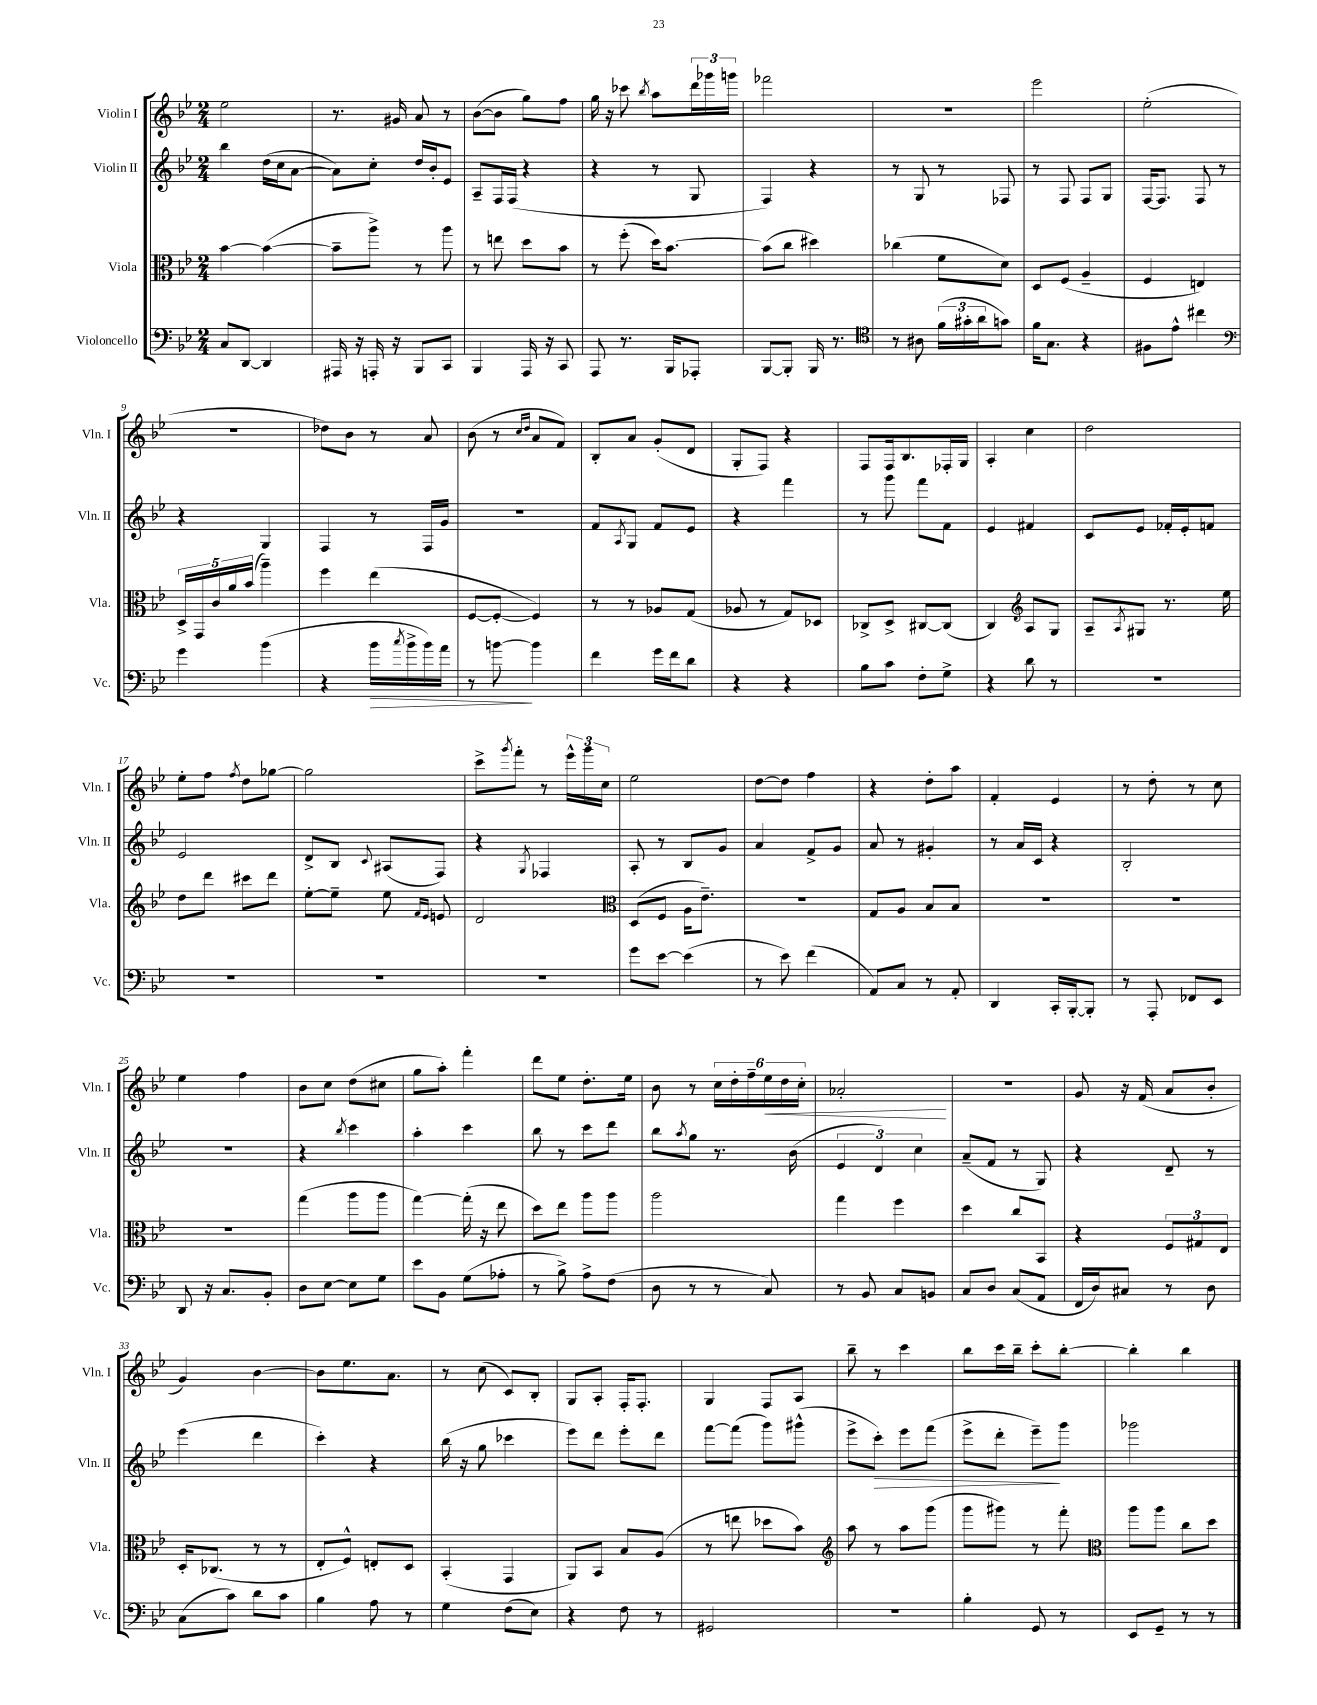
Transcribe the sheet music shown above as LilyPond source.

<<
\new StaffGroup <<
\new Staff = "s0" \with { instrumentName = "Violin I" shortInstrumentName = "Vln. I" } {
    \clef treble \key bes \major \numericTimeSignature \time 2/4
    ees''2 |
    r8. gis'16 a'8 r8 |
    bes'8~( bes'8 g''8) f''8 |
    g''16 r16 ces'''8 \acciaccatura { bes''8 } a''8 \tuplet 3/2 { d'''16 ges'''16 g'''16 } |
    fes'''2 |
    R2 |
    ees'''2 |
    ees''2-.( |
    r2 |
    des''8) bes'8 r8 a'8 |
    bes'8( r8 \grace { c''16 d''16 } a'8 f'8) |
    bes8-. a'8 g'8-.( d'8 |
    g8-. f8) r4 |
    f8 f16 bes8. fes16-. g16 |
    a4-. c''4 |
    d''2 |
    ees''8-. f''8 \acciaccatura { f''8 } d''8 ges''8~ |
    ges''2 |
    c'''8-> \acciaccatura { g'''8 } f'''8-. r8 \tuplet 3/2 { ees'''16-^ g'''16 c''16 } |
    ees''2 |
    d''8~ d''8 f''4 |
    r4 d''8-. a''8 |
    f'4-. ees'4 |
    r8 d''8-. r8 c''8 |
    ees''4 f''4 |
    bes'8 c''8 d''8( cis''8 |
    g''8 a''8-.) f'''4-. |
    d'''8 ees''8 d''8.-. ees''16 |
    bes'8 r8 \tuplet 6/4 { c''16 d''16-. f''16-- ees''16\< d''16 c''16-. } |
    aes'2-.\! |
    R2 |
    g'8 r16 f'16( a'8 bes'8-. |
    g'4) bes'4~ |
    bes'8 ees''8. a'8. |
    r8 c''8( c'8) bes8-. |
    g8 a8-. f16-. f8.-. |
    g4 f8 a8 |
    bes''8-- r8 c'''4 |
    bes''8 c'''16 bes''16-- c'''8-. bes''8~-. |
    bes''4-. bes''4 \bar "|." |
}
\new Staff = "s1" \with { instrumentName = "Violin II" shortInstrumentName = "Vln. II" } {
    \clef treble \key bes \major \numericTimeSignature \time 2/4
    bes''4 d''16( c''16 a'8~ |
    a'8) c''8-. d''16 bes'16-. ees'8 |
    a8-- f16 f16( r4 |
    r4 r8 g8 |
    f4) r4 |
    r8 g8 r8 fes8 |
    r8 f8 f8 g8 |
    f16~ f8. f8 r8 |
    r4 g4 |
    f4 r8 f16 g'16 |
    r2 |
    f'8 \acciaccatura { a8 } g8 f'8 ees'8 |
    r4 f'''4 |
    r8 g'''8 f'''8 f'8 |
    ees'4 fis'4 |
    c'8 ees'8 fes'16-. ees'16-. f'8 |
    ees'2 |
    d'8-> bes8 \appoggiatura { c'8 } ais8( f8) |
    r4 \acciaccatura { g8 } fes4 |
    a8-. r8 bes8 g'8 |
    a'4 f'8-> g'8 |
    a'8 r8 gis'4-. |
    r8 a'16 c'16 r4 |
    bes2-. |
    R2 |
    r4 \acciaccatura { bes''8 } c'''4 |
    a''4-. c'''4 |
    bes''8 r8 c'''8 d'''8 |
    bes''8 \acciaccatura { a''8 } g''8 r8. bes'16( |
    \tuplet 3/2 { ees'4 d'4) c''4 } |
    a'8--( f'8 r8 g8) |
    r4 d'8-- r8 |
    ees'''4( d'''4 |
    c'''4-.) r4 |
    bes''16( r16 g''8 ces'''4 |
    ees'''8) d'''8 ees'''8-. d'''8 |
    f'''8~ f'''8( g'''8) gis'''8-^( |
    ees'''8-> c'''8-.\>) ees'''8 f'''8( |
    ees'''8-> d'''8-. ees'''8--\!) g'''8 |
    ges'''2 \bar "|." |
}
\new Staff = "s2" \with { instrumentName = "Viola" shortInstrumentName = "Vla." } {
    \clef alto \key bes \major \numericTimeSignature \time 2/4
    bes'4~ bes'4~( |
    bes'8-- a''8->) r8 a''8 |
    r8 e''8 d''8 bes'8 |
    r8 f''8-.( d''16) bes'8.~ |
    bes'8( c''8 dis''4) |
    ces''4( f'8 d'8) |
    d8 f8( a4-- |
    f4 e4) |
    \tuplet 5/4 { d16-> g,16 c'16 a'16 bes'16( } a''4--) |
    f''4 ees''4( |
    f8~ f8~-. f4) |
    r8 r8 aes8 g8( |
    aes8 r8 g8) des8 |
    ces8-> d8-> cis8~ cis8( |
    c4) \clef treble a8 g8 |
    a8-- \acciaccatura { a8 } gis8 r8. ees''16 |
    d''8 d'''8 cis'''8 d'''8 |
    ees''8~-. ees''8-- ees''8 \grace { f'16 ees'16 } e'8 |
    d'2 |
    \clef alto d8( f8 a16 ees'8.--) |
    R2 |
    g8 a8 bes8 bes8 |
    R2 |
    R2 |
    R2 |
    g''4( a''8 a''8 |
    g''4~) g''16-.( r16 ees''8 |
    d''8) ees''8 a''8 a''8 |
    a''2 |
    g''4 f''4 |
    d''4 c''8 bes,8 |
    r4 \tuplet 3/2 { f8 gis8 ees8 } |
    d16-. ces8.( r8 r8 |
    ees8-. f8-^) e8-. d8 |
    bes,4-.( g,4 |
    a,8) bes,8 bes8 a8( |
    r8 e''8 des''8 bes'8) |
    \clef treble a''8 r8 a''8 g'''8( |
    g'''8 gis'''8) r8 f'''8-. |
    \clef alto a''8 a''8 c''8 d''8 \bar "|." |
}
\new Staff = "s3" \with { instrumentName = "Violoncello" shortInstrumentName = "Vc." } {
    \clef bass \key bes \major \numericTimeSignature \time 2/4
    c8 d,8~ d,4 |
    ais,,16 r16 a,,16-. r16 bes,,8 c,8 |
    bes,,4 a,,16 r16 c,8 |
    a,,8 r8. bes,,16 aes,,8-. |
    bes,,8~ bes,,8-. bes,,16 r8. |
    \clef tenor r8 ais8 \tuplet 3/2 { f'16( gis'16-. a'16 } g'8) |
    f'16 g8. r4 |
    fis8 ees'8-^ cis''4 |
    \clef bass g'4 bes'4( |
    r4 bes'16\> \acciaccatura { c''8 } bes'16-> bes'16) a'16 |
    r8 b'8~\! b'4 |
    f'4 g'16 f'16 d'8 |
    r4 r4 |
    bes8 c'8 f8-. g8-> |
    r4 d'8 r8 |
    R2 |
    R2 |
    R2 |
    R2 |
    g'8 ees'8~ ees'4( |
    r8 ees'8) f'4( |
    a,8) c8 r8 a,8-. |
    d,4 c,16-. bes,,16~-. bes,,8-. |
    r8 a,,8-. fes,8 ees,8 |
    d,8 r16 c8. bes,8-. |
    d8 ees8~ ees8 g8 |
    ees'8 bes,8 g8( aes8-. |
    r8 bes8->) a8-> f8( |
    d8 r8 r8 c8) |
    r8 bes,8 c8 b,8 |
    c8 d8 c8( a,8 |
    f,16 d16) cis8 r8 d8 |
    c8( c'8) d'8 c'8 |
    bes4 a8 r8 |
    g4 f8( ees8) |
    r4 f8 r8 |
    gis,2 |
    R2 |
    bes4-. g,8 r8 |
    ees,8 g,8-- r8 r8 \bar "|." |
}
>>
>>
